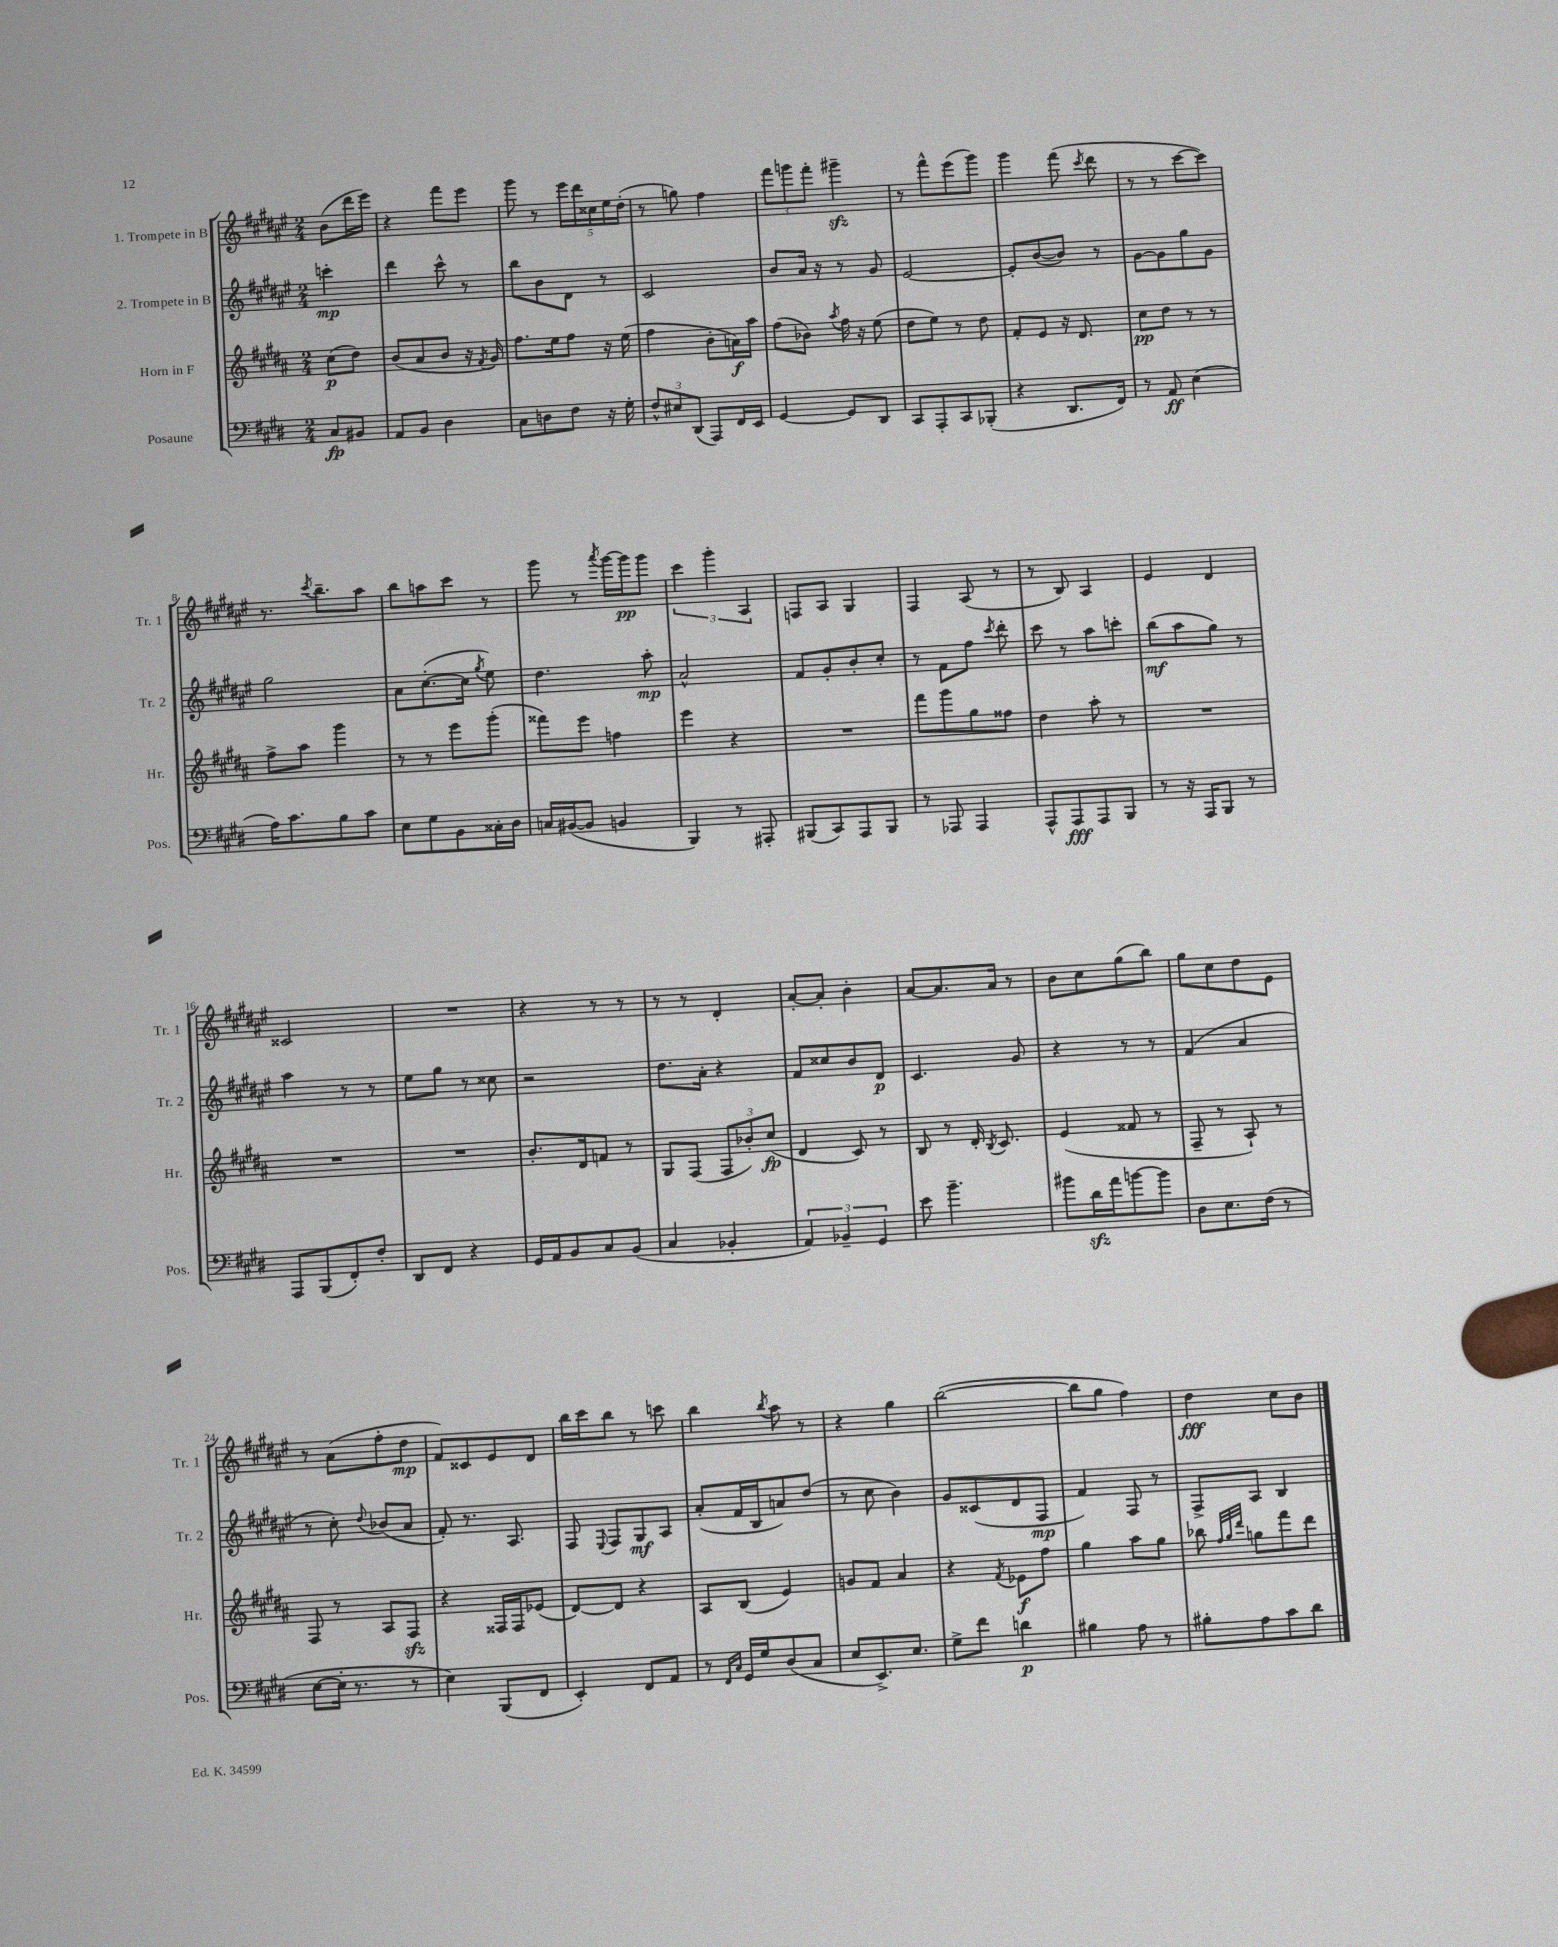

**kern	**kern	**kern	**kern
*staff4	*staff3	*staff2	*staff1
*clefF4	*clefG2	*clefG2	*clefG2
*k[f#c#g#d#]	*k[f#c#g#d#a#]	*k[f#c#g#d#a#e#]	*k[f#c#g#d#a#e#]
*M2/4	*M2/4	*M2/4	*M2/4
8C#	(8cc#	4ccc'	(8b
8BB#	8dd#)	.	16ddd#
.	.	.	16eee#)
=	=	=	=
8AA	(8b	4ddd#	4r
8BB	8a#	.	.
4D#	8b	8ccc#^^	8fff#
.	16r	8r	8eee#
.	8qf#	.	.
.	16g#)	.	.
=	=	=	=
8C#	8.ff#	8bb	8ggg#
8D	.	8b	8r
.	16ee	.	.
8F#	8ff#	8d#	20eee#
.	.	.	20ddd#
.	.	.	20cc##
16r	16r	8r	.
.	.	.	20ee#
16G#'	(16ee	.	.
.	.	.	(20dd#'
=	=	=	=
12F#^^	4ff#	2c#	8r
12E#	.	.	.
.	.	.	8gg)
(12DD#	.	.	.
8AAA)	8b'	.	4ff#
16FF#	16a)	.	.
16EE	16aa#	.	.
=	=	=	=
[4GG#	(8ff#	8b	12fff#
.	.	.	12ggg
.	8b-)	16a#	.
.	.	.	12fff#'
.	.	16r	.
.	8qaa#	.	.
8GG#]	16ff#	8r	4ggg#~
.	16r	.	.
8DD#	(8ee	8g#	.
=	=	=	=
8CC#	8dd#	[2e#	8r
8AAA'	8ee)	.	8fff#^^
8CC#	8r	.	(8eee#
(8BBB-'	8dd#	.	8ggg#)
=	=	=	=
4r	8f#'	8e#']	4ggg#
.	8e	([8b	.
8.DD#	16r	8b])	(8fff#
.	8.d#	.	.
.	.	.	8qccc#
.	.	8r	8ddd#
16FF#)	.	.	.
=	=	=	=
8r	8cc#	[8g#	8r
8AA	8dd#	8g#]	8r
(4E	8r	8gg#	[8ccc#
.	8r	8g#	8ccc#])
=	=	=	=
16A)	8ff#^	2gg#	8.r
8.c#	.	.	.
.	8aa#	.	.
.	.	.	8qccc#
.	.	.	8.bb~
8B	4ggg#	.	.
8c#	.	.	8aa#
=	=	=	=
8E	8r	8a#	8bb
8G#	8r	([8.cc#'	8aa
8BB	8eee	.	8ccc#
.	.	16cc#]	.
.	.	8qgg#	.
16C##'	(8ggg#'	8ee#)	8r
16D#	.	.	.
=	=	=	=
16C	8fff##)	4.dd#	8ggg#
([16BB#	.	.	.
8BB#]	8eee	.	8r
.	.	.	8qaaa#
4BB	4ff	.	[16ggg#
.	.	.	16ggg#]
.	.	8aa#'	8ggg#
=	=	=	=
4BBB)	4eee	2a#^^	6ccc#
.	.	.	6ggg#'
8r	4r	.	.
.	.	.	6A#
8AAA#'	.	.	.
=	=	=	=
(8BBB#	2r	8f#	8F
8CC#)	.	8g#'	8A#
8AAA	.	8b'	4G#
8BBB#	.	8cc#'	.
=	=	=	=
8r	8fff#	8r	4F#
8AAA-	8ggg#	8f#	.
4AAA-	8gg#	8ff#	(8A#
.	.	8qccc#	.
.	8ff##	8ddd#'	8r
=	=	=	=
8AAA^^	4dd#	8ccc#	8r
8AAA	.	8r	8B)
8AAA	8aa#'	8aa#	4A#
8BBB	8r	8ccc'	.
=	=	=	=
8r	2r	(8bb	4e#
16r	.	8aa#	.
16AAA	.	.	.
8BBB	.	8gg#)	4d#
8r	.	8r	.
=	=	=	=
8AAA	2r	4aa#	2c##
(8BBB	.	.	.
8FF#')	.	8r	.
8F#'	.	8r	.
=	=	=	=
8DD#	2r	8ee#	2r
8FF#	.	8gg#	.
4r	.	8r	.
.	.	8cc##	.
=	=	=	=
16GG#	8.b'	2r	4r
16AA	.	.	.
8BB	.	.	.
.	16d#	.	.
8C#	8f	.	8r
(8BB	8r	.	8r
=	=	=	=
4C#	8G#	8.dd#	8r
.	(8F#	.	8r
.	.	16a#'	.
4BB-'	12F#	4r	4d#'
.	12b-')	.	.
.	(12cc#	.	.
=	=	=	=
6AA)	4d#	8f#	[8a#'
.	.	8cc##	8a#']
6BB-~	.	.	.
.	8c#)	8b	4b'
6GG#	.	.	.
.	8r	8d#	.
=	=	=	=
8e	8B	4.c#	[8a#
4.b~	8r	.	8.a#]
.	16d#'	.	.
.	8qB	.	.
.	8.c#	.	16a#
.	.	8g#	8r
=	=	=	=
8b#	(4e	4r	8b
16d#	.	.	8cc#
16a	.	.	.
[8b	8f##	8r	(8gg#
8b]	8r	8r	8bb)
=	=	=	=
8D#	8F#~	(4f#	8gg#
8.E	8r	.	8cc#
.	8A#`)	4a#	8dd#
(16F#	.	.	.
8r	8r	.	8e#
=	=	=	=
[8E	8F#	8r	8r
16E']	8r	8cc#')	(8a#
8.r	.	.	.
.	.	8qqdd#	.
.	8A#	(8b-	8ff#'
8r	8F#	8a#	8dd#
=	=	=	=
4E)	4r	8f#')	8f#)
.	.	8.r	8c##
(8BBB	16F##	.	8e#
.	16F##	8.A#	.
8FF#	(8e-	.	8d#
=	=	=	=
4EE')	[8d#)	8F#	16bb
.	.	.	16ccc#
.	.	8qqE#	.
.	8d#]	8F#	8bb
8FF#	4r	8G#	8r
8AA	.	8A#	8ccc
=	=	=	=
8r	8A#	(8a#'	4bb
16qqFF#	.	.	.
16qqC#	.	.	.
16GG#	(8B	16f#	.
16G#	.	16B	.
.	.	.	8qbb
(8D#	4e)	8a)	8aa#
8C#	.	(8dd#	8r
=	=	=	=
8E	8g	8r	4r
8.EE^)	8f#	8cc#	.
.	4a#	4b)	4gg#
8.E	.	.	.
=	=	=	=
8G#^	4r	8g#	([2bb
8f#	.	(8c##	.
.	8qf#	.	.
4d	8e-	8d#	.
.	8ff#	8F#	.
=	=	=	=
4B#	4gg#	4f#)	8bb]
.	.	.	8gg#
8A	8aa#	8F#	4ff#)
8r	8gg#	8r	.
=	=	=	=
8B#'	8bb-	8F#^	4dd#
.	32qqff#	.	.
.	32qqgg#	.	.
.	32qqddd#	.	.
8A	8gg	8A#	.
8c#	8fff#	4B	8cc#
8d#	8ddd#	.	8b
==	==	==	==
*-	*-	*-	*-
